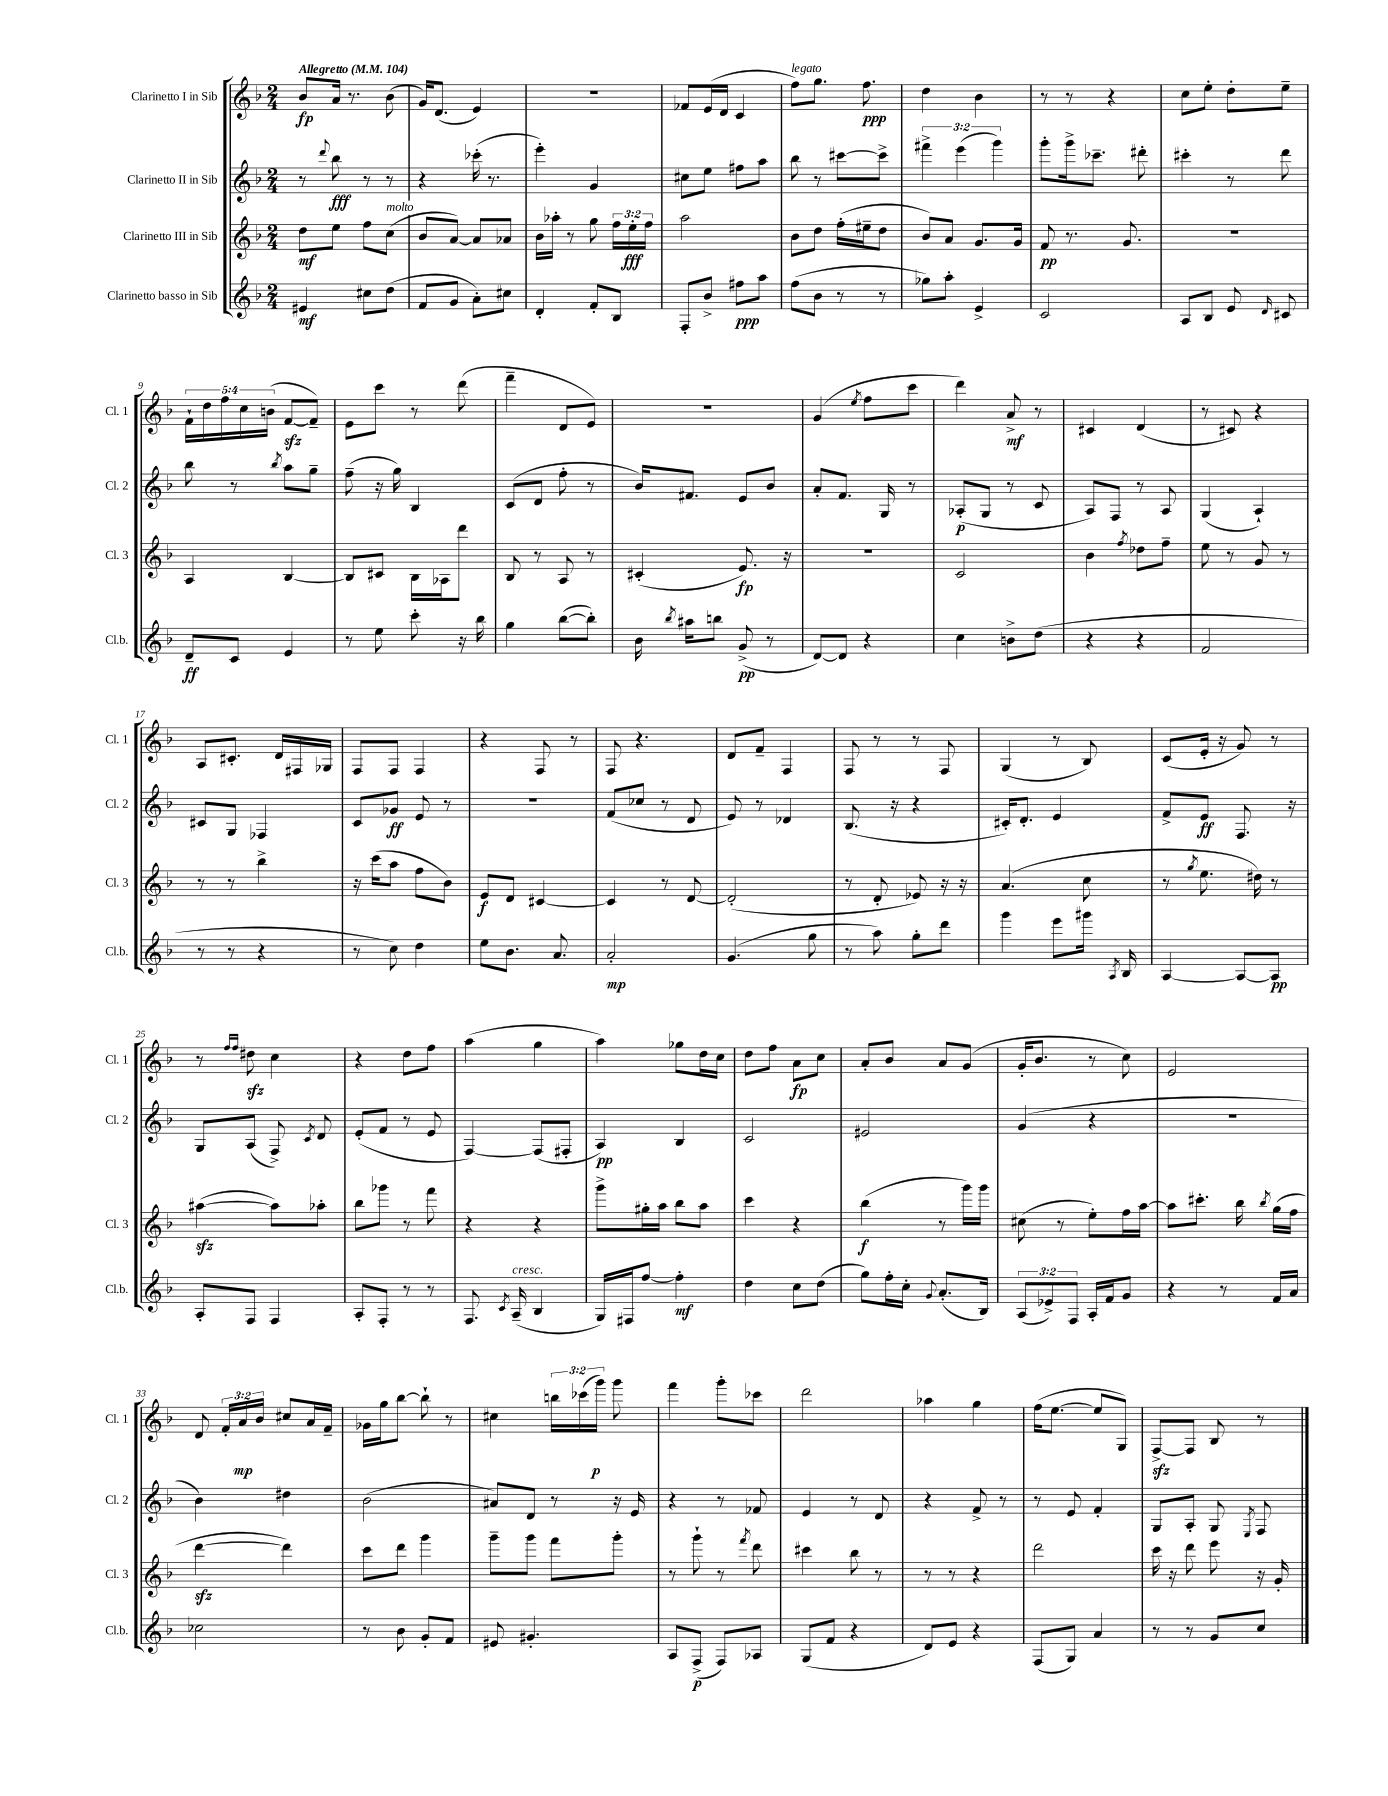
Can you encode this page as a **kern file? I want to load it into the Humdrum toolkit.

**kern	**kern	**kern	**kern
*staff4	*staff3	*staff2	*staff1
*clefG2	*clefG2	*clefG2	*clefG2
*k[b-]	*k[b-]	*k[b-]	*k[b-]
*M2/4	*M2/4	*M2/4	*M2/4
*MM104	*MM104	*MM104	*MM104
4e#	8dd	8r	8b-
.	.	8qqddd	.
.	8ee	8bb-	16a
.	.	.	8.r
8cc#	8ff	8r	.
(8dd	(8cc	8r	(8b-
=	=	=	=
8f	8b-	4r	16g)
.	.	.	(8.d
8g	[8a)	.	.
8a')	8a]	(16ccc-'	4e)
.	.	8.r	.
8cc#	8a-	.	.
=	=	=	=
4d'	16b-	4eee')	2r
.	16aa-'	.	.
.	8r	.	.
8f'	8gg	4g	.
8B-	24ff	.	.
.	24ee'	.	.
.	24ff	.	.
=	=	=	=
8F'	2aa	8cc#	8f-
8b-^	.	8ee	(16e
.	.	.	16d
8ff#	.	8ff#	4c
8aa	.	8aa	.
=	=	=	=
(8ff	8b-	8bb-	8ff)
8b-	8dd	8r	8.gg
8r	(16ff'	[8ccc#	.
.	16ee#~	.	8.ff
8r	8dd	8ccc#^]	.
=	=	=	=
8gg-)	8b-)	6fff#^	4dd
8aa'	8a	.	.
.	.	(6eee	.
4e^	8.g	.	4b-
.	.	6ggg)	.
.	16g	.	.
=	=	=	=
2c	8f	8ggg'	8r
.	8.r	16ggg^	8r
.	.	8.ccc-~	.
.	.	.	4r
.	8.g	.	.
.	.	8ddd#'	.
=	=	=	=
8A	2r	4ccc#'	8cc
8B-	.	.	8ee'
8e	.	8r	8dd'
16qqd	.	.	.
8c#	.	8ddd	8ee~
=	=	=	=
8d~	4A	8bb-	20f`
.	.	.	20dd
.	.	.	20ff
8c	.	8r	.
.	.	.	20cc
.	.	.	(20b
.	.	8qbb-	.
4e	[4B-	8aa	[8f
.	.	8gg~	8f~])
=	=	=	=
8r	8B-]	(8ff~	8e
8ee	8c#	16r	8ccc
.	.	16gg)	.
8ccc'	16B-	4B-	8r
.	16A-	.	.
16r	8ddd	.	(8ddd
16bb-	.	.	.
=	=	=	=
4gg	8B-	(8c	4fff~
.	8r	8d	.
([8bb-	8A	8ff'	8d
8bb-'])	8r	8r	8e)
=	=	=	=
16b-	(4c#'	16b-)	2r
8qbb-	.	.	.
16aa#	.	8.f#	.
8bb	.	.	.
(8g^	8.e)	8e	.
8r	.	8b-	.
.	16r	.	.
=	=	=	=
[8d)	2r	8a'	(4g
8d]	.	8.f	.
.	.	.	8qee
4r	.	.	8ff
.	.	16G	.
.	.	8r	8ccc
=	=	=	=
4cc	2c	(8A-'	4ddd)
.	.	8G	.
8b^	.	8r	8a^
(8dd	.	8c	8r
=	=	=	=
4r	4b-	8A)	4c#
.	.	8F	.
.	8qff	.	.
4r	8dd-	8r	(4d
.	8ff~	8A	.
=	=	=	=
2f	8ee	(4G	8r
.	8r	.	8c#)
.	8g	4A`)	4r
.	8r	.	.
=	=	=	=
8r	8r	8c#	8A
8r	8r	8G	8.c#'
4r	4bb-^	4F-	.
.	.	.	16d
.	.	.	16F#
.	.	.	16G-
=	=	=	=
8r	16r	8c	8F
.	(16ccc	.	.
8cc)	8aa	8g-	8F
4dd	8ff	8e	4F
.	8b-)	8r	.
=	=	=	=
8ee	8e	2r	4r
8.b-	8d	.	.
.	[4c#	.	8F
8.a	.	.	.
.	.	.	8r
=	=	=	=
2a'	4c#]	(8f	8F
.	.	8cc-	4.r
.	8r	8r	.
.	[8d	8d	.
=	=	=	=
(4.g	(2d']	8e)	8d
.	.	8r	8f~
.	.	4d-	4F
8gg	.	.	.
=	=	=	=
8r	8r	(8.B-	8F
8aa)	8d'	.	8r
.	.	16r	.
8gg'	8e-)	4r	8r
8ddd	16r	.	8F
.	16r	.	.
=	=	=	=
4ggg	(4.a	16c#')	(4G
.	.	8.d'	.
8eee	.	4e	8r
16ggg#	8cc	.	8B-)
8qA	.	.	.
16B-	.	.	.
=	=	=	=
[4A	8r	8f^	(8c
.	8qgg	.	.
.	8.ee	8e	16e'
.	.	.	16r
8A_	.	8.F	8g)
.	16dd#)	.	.
8A]	8r	.	8r
.	.	16r	.
=	=	=	=
8A'	([4aa#	8G	8r
.	.	.	16qqff
.	.	.	16qqff
8F	.	(8A	8dd#
4F	8aa#])	8F^)	4cc
.	.	8qc	.
.	8aa-'	8d	.
=	=	=	=
8A'	8bb-	(8e'	4r
8F'	8ggg-	8f	.
8r	8r	8r	8dd
8r	8fff	8e	8ff
=	=	=	=
8.F	4r	[4F)	(4aa
8qc	.	.	.
(16A~	.	.	.
4B-	4r	(8F]	4gg
.	.	8F#'	.
=	=	=	=
16G)	8ggg^	4A)	4aa)
16F#	.	.	.
[8ff	16gg#'	.	.
.	16aa	.	.
4ff']	8bb-	4B-	8gg-
.	8aa	.	16dd
.	.	.	16cc
=	=	=	=
4dd	4ccc	2c	8dd
.	.	.	8ff
8cc	4r	.	8a
(8dd	.	.	8cc
=	=	=	=
8gg)	(4bb-	2e#	8a'
16ff'	.	.	8b-
16cc'	.	.	.
8qqg	.	.	.
(8.a'	8r	.	8a
.	16ggg)	.	(8g
16B-)	16ggg	.	.
=	=	=	=
(12A	(8cc#	(4g	16g'
.	.	.	8.b-
12e-^)	.	.	.
.	8r	.	.
12F	.	.	.
16A'	8ee')	4r	8r
16f	.	.	.
8g	16ff	.	8cc)
.	[16aa	.	.
=	=	=	=
4r	8aa]	2r	2e
.	8.ccc#'	.	.
8r	.	.	.
.	16bb-	.	.
.	8qbb-	.	.
16f	(16gg	.	.
16a	16ff	.	.
=	=	=	=
2cc-	[4ddd	4b-)	8d
.	.	.	24f'
.	.	.	24a
.	.	.	24b-
.	4ddd])	4dd#	8cc#
.	.	.	16a
.	.	.	16f~
=	=	=	=
8r	8ccc	(2b-	16g-
.	.	.	16gg
8b-	8ddd	.	[8bb-
8g'	4ggg	.	8bb-`]
8f	.	.	8r
=	=	=	=
8e#	8ggg~	8a#)	4cc#
4.g#'	8ggg	8d	.
.	8fff	8r	24bb
.	.	.	(24ccc-
.	.	.	24ggg)
.	8ggg'	16r	8ggg
.	.	16e	.
=	=	=	=
8A	8r	4r	4fff
(8F^	8ggg`	.	.
8F)	8r	8r	8ggg'
.	8qfff	.	.
8A-	8ddd	8f-	8ccc-
=	=	=	=
(8G	4ccc#	4e	2ddd
8f	.	.	.
4r	8bb-	8r	.
.	8r	8d	.
=	=	=	=
8d)	8r	4r	4aa-
8e	8r	.	.
4r	4r	8f^	4gg
.	.	8r	.
=	=	=	=
(8F	2ddd	8r	(16ff
.	.	.	[8.ee
8G)	.	8e	.
4a	.	4f'	8ee]
.	.	.	8G)
=	=	=	=
8r	16ccc	8G	[8F^
.	16r	.	.
8r	8ddd	8A'	8F]
8g	8eee	8G	8B-
.	.	8qE	.
8cc	16r	8F	8r
.	16g'	.	.
==	==	==	==
*-	*-	*-	*-
